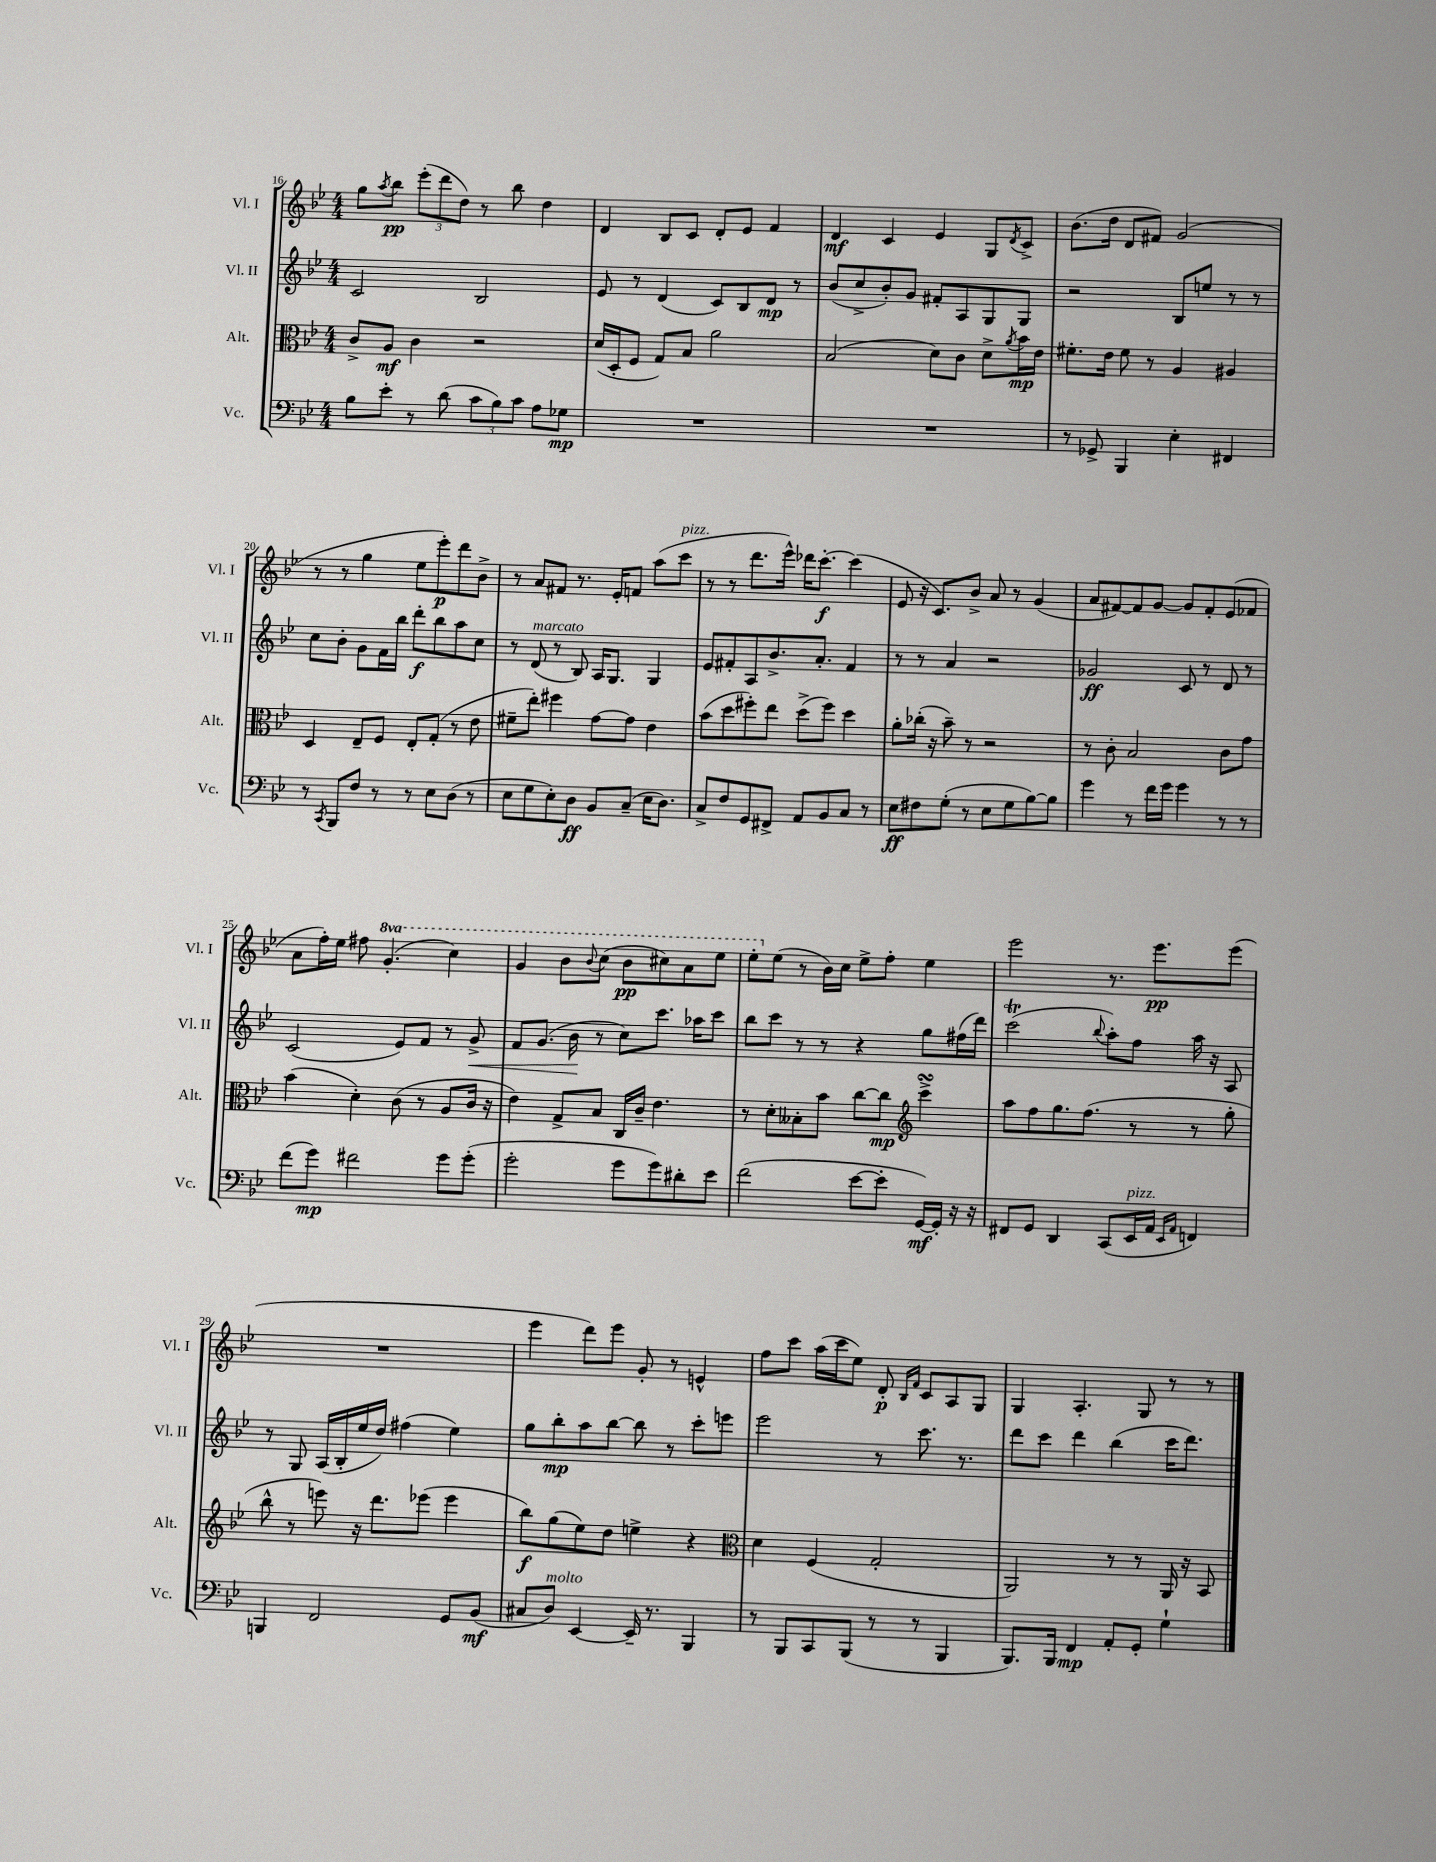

**kern	**kern	**kern	**kern
*staff4	*staff3	*staff2	*staff1
*clefF4	*clefC3	*clefG2	*clefG2
*k[b-e-]	*k[b-e-]	*k[b-e-]	*k[b-e-]
*M4/4	*M4/4	*M4/4	*M4/4
8B-	8c^	2c	8gg
.	.	.	8qaa
8e-'	8A	.	8bb-
8r	4c	.	(12eee-'
.	.	.	12ddd
(8d	.	.	.
.	.	.	12dd)
12c	2r	2B-	8r
12B-)	.	.	.
.	.	.	8bb-
12c	.	.	.
8A	.	.	4dd
8G-	.	.	.
=	=	=	=
1r	(16d	8e-	4d
.	16D'	.	.
.	8F	8r	.
.	8G)	(4d	8B-
.	8B-	.	8c
.	2a	8c)	8d'
.	.	8B-	8e-
.	.	8d	4f
.	.	8r	.
=	=	=	=
1r	(2B-	(8b-	4d
.	.	8cc^	.
.	.	8b-')	4c
.	.	8g	.
.	8d)	8f#'	4e-
.	8c	8A	.
.	8d^	8G	8G
.	8qa	.	8qd
.	16b-	8G	8c^
.	16e-	.	.
=	=	=	=
8r	8.f#'	2r	(8.b-
8GG-^	.	.	.
.	16e-	.	16dd
4BBB-	8f#	.	8d
.	8r	.	8f#)
4E-'	4A	8B-	(2g
.	.	8ee	.
4FF#	4A#	8r	.
.	.	8r	.
=	=	=	=
8r	4D	8cc	8r
8qCC	.	.	.
8BBB-	.	8b-'	8r
8F	8E-~	8g	4gg
8r	8F	16f	.
.	.	16bb-	.
8r	8E-'	8ddd'	8ee-
8E-	(8G'	8bb-	8eee-')
(8D	8r	8aa	8ddd
8r	8e-	8cc	8b-^
=	=	=	=
8E-	8f#~	8r	8r
8G	8ee-')	(8d	8a
8E-')	4ff#	8r	8f#
8D	.	8B-)	8.r
8BB-	[8g	16A	.
.	.	8.G	16e-'
(8C~	8g]	.	8f
16E-	4e-	4G	(8aa
8.D)	.	.	.
.	.	.	8ccc
=	=	=	=
8C^	(8b-	8e-	8r
8F	8dd	8f#'	8r
8GG	8ff#')	8A	8.ddd
8FF#^	8ee-	8.b-^	.
.	.	.	16eee-^^)
8AA	(8dd^	.	16ddd-
.	.	8.a'	[8.ccc'
8BB-	8ff#)	.	.
8C	4dd	4f#	(4ccc]
8r	.	.	.
=	=	=	=
8E-	8a'	8r	8e-
8F#	(16cc-'	8r	16r
.	16r	.	8.c)
(8G'	8b-~)	4a	.
8r	8r	.	8b-^
8E-	2r	2r	8a
8G	.	.	8r
[8B-)	.	.	(4g
8B-]	.	.	.
=	=	=	=
4g	8r	2g-	8a
.	8c'	.	[8f#)
8r	2B-	.	8f#]
16f	.	.	[8g
16g	.	.	.
4g	.	8c	8g]
.	.	8r	8f#'
8r	8c	8d	(8e-
8r	8g	8r	8f-
=	=	=	=
(8f	(4b-	(2c	8a
8g)	.	.	16ff')
.	.	.	16ee-
2f#	4d')	.	8ff#
.	.	.	(4.gg'
.	(8c	8e-)	.
.	8r	8f	.
8g	8A	8r	4ccc)
(8g'	16c	8g^	.
.	16r	.	.
=	=	=	=
2g'	4e-)	8f	4gg
.	.	(8.g	.
.	8G^	.	8bb-
.	.	16b-	.
.	.	.	8qqbb-
.	8B-	8r	(8ccc
8g	16C	8cc)	8bb-
.	16c~	.	.
8g)	4.e-	8.ccc	8ccc#)
8d#'	.	.	8aa
.	.	16aa-	.
8e-	.	8ccc	8eee-
=	=	=	=
(2f	8r	8bb-	8eee-'
.	8d'	8ccc	(8ee-
.	8B--'	8r	8r
.	8b-	8r	16b-)
.	.	.	16cc
[8e-	[8cc	4r	8ee-^
8e-']	8cc]	.	8ff'
*	*clefG2	*	*
[16GG)	4ccc^	8gg	4ee-
16GG']	.	.	.
16r	.	(16ff#	.
16r	.	16ddd)	.
=	=	=	=
8FF#	8aa	(2ccc	2eee-
8GG	8ff	.	.
4DD	8.gg	.	.
.	(8.ff	.	.
.	.	8qqbb-	.
(8CC	.	8aa')	8.r
16EE-	8r	8ff	.
16AA	.	.	8.eee-
16qqEE-	.	.	.
16qqAA	.	.	.
4FF)	8r	16aa	.
.	.	16r	.
.	8gg'	8A	(8eee-
=	=	=	=
4BBB	8bb-^^	8r	1r
.	8r	8G	.
2FF	8eee)	(16A	.
.	.	16B-'	.
.	16r	16ee-	.
.	8.ddd	16dd)	.
.	.	(4ff#	.
.	(8eee-	.	.
8GG	4eee-	4ee-)	.
(8BB-	.	.	.
=	=	=	=
8C#	8bb-)	8gg	4eee-
8D)	(8gg	8bb-'	.
[4EE-	8ee-)	8aa	8ddd)
.	8dd	[8bb-	8eee-
16EE-~]	4ee^	8bb-]	8g'
8.r	.	.	.
.	.	8r	8r
4BBB-	4r	8ccc'	4e^^
.	.	8eee	.
=	=	=	=
*	*clefC3	*	*
8r	4d	2eee-	8ff
8BBB-	.	.	8ccc
8CC	(4F	.	(16aa
.	.	.	16ccc
(8BBB-	.	.	8ee-)
8r	2G'	8r	8d'
.	.	.	16qqB-
.	.	.	16qqf
8r	.	8.ccc	8c
4BBB-	.	.	8A
.	.	8.r	.
.	.	.	8G
=	=	=	=
8.BBB-)	2AA)	8ddd	4G
.	.	8ccc	.
16BBB-	.	.	.
4FF	.	4ddd	4.A'
8AA'	8r	(4bb-	.
8GG'	8r	.	8G
4G`	16AA	16ccc	8r
.	16r	8.ddd)	.
.	8BB-	.	8r
==	==	==	==
*-	*-	*-	*-
